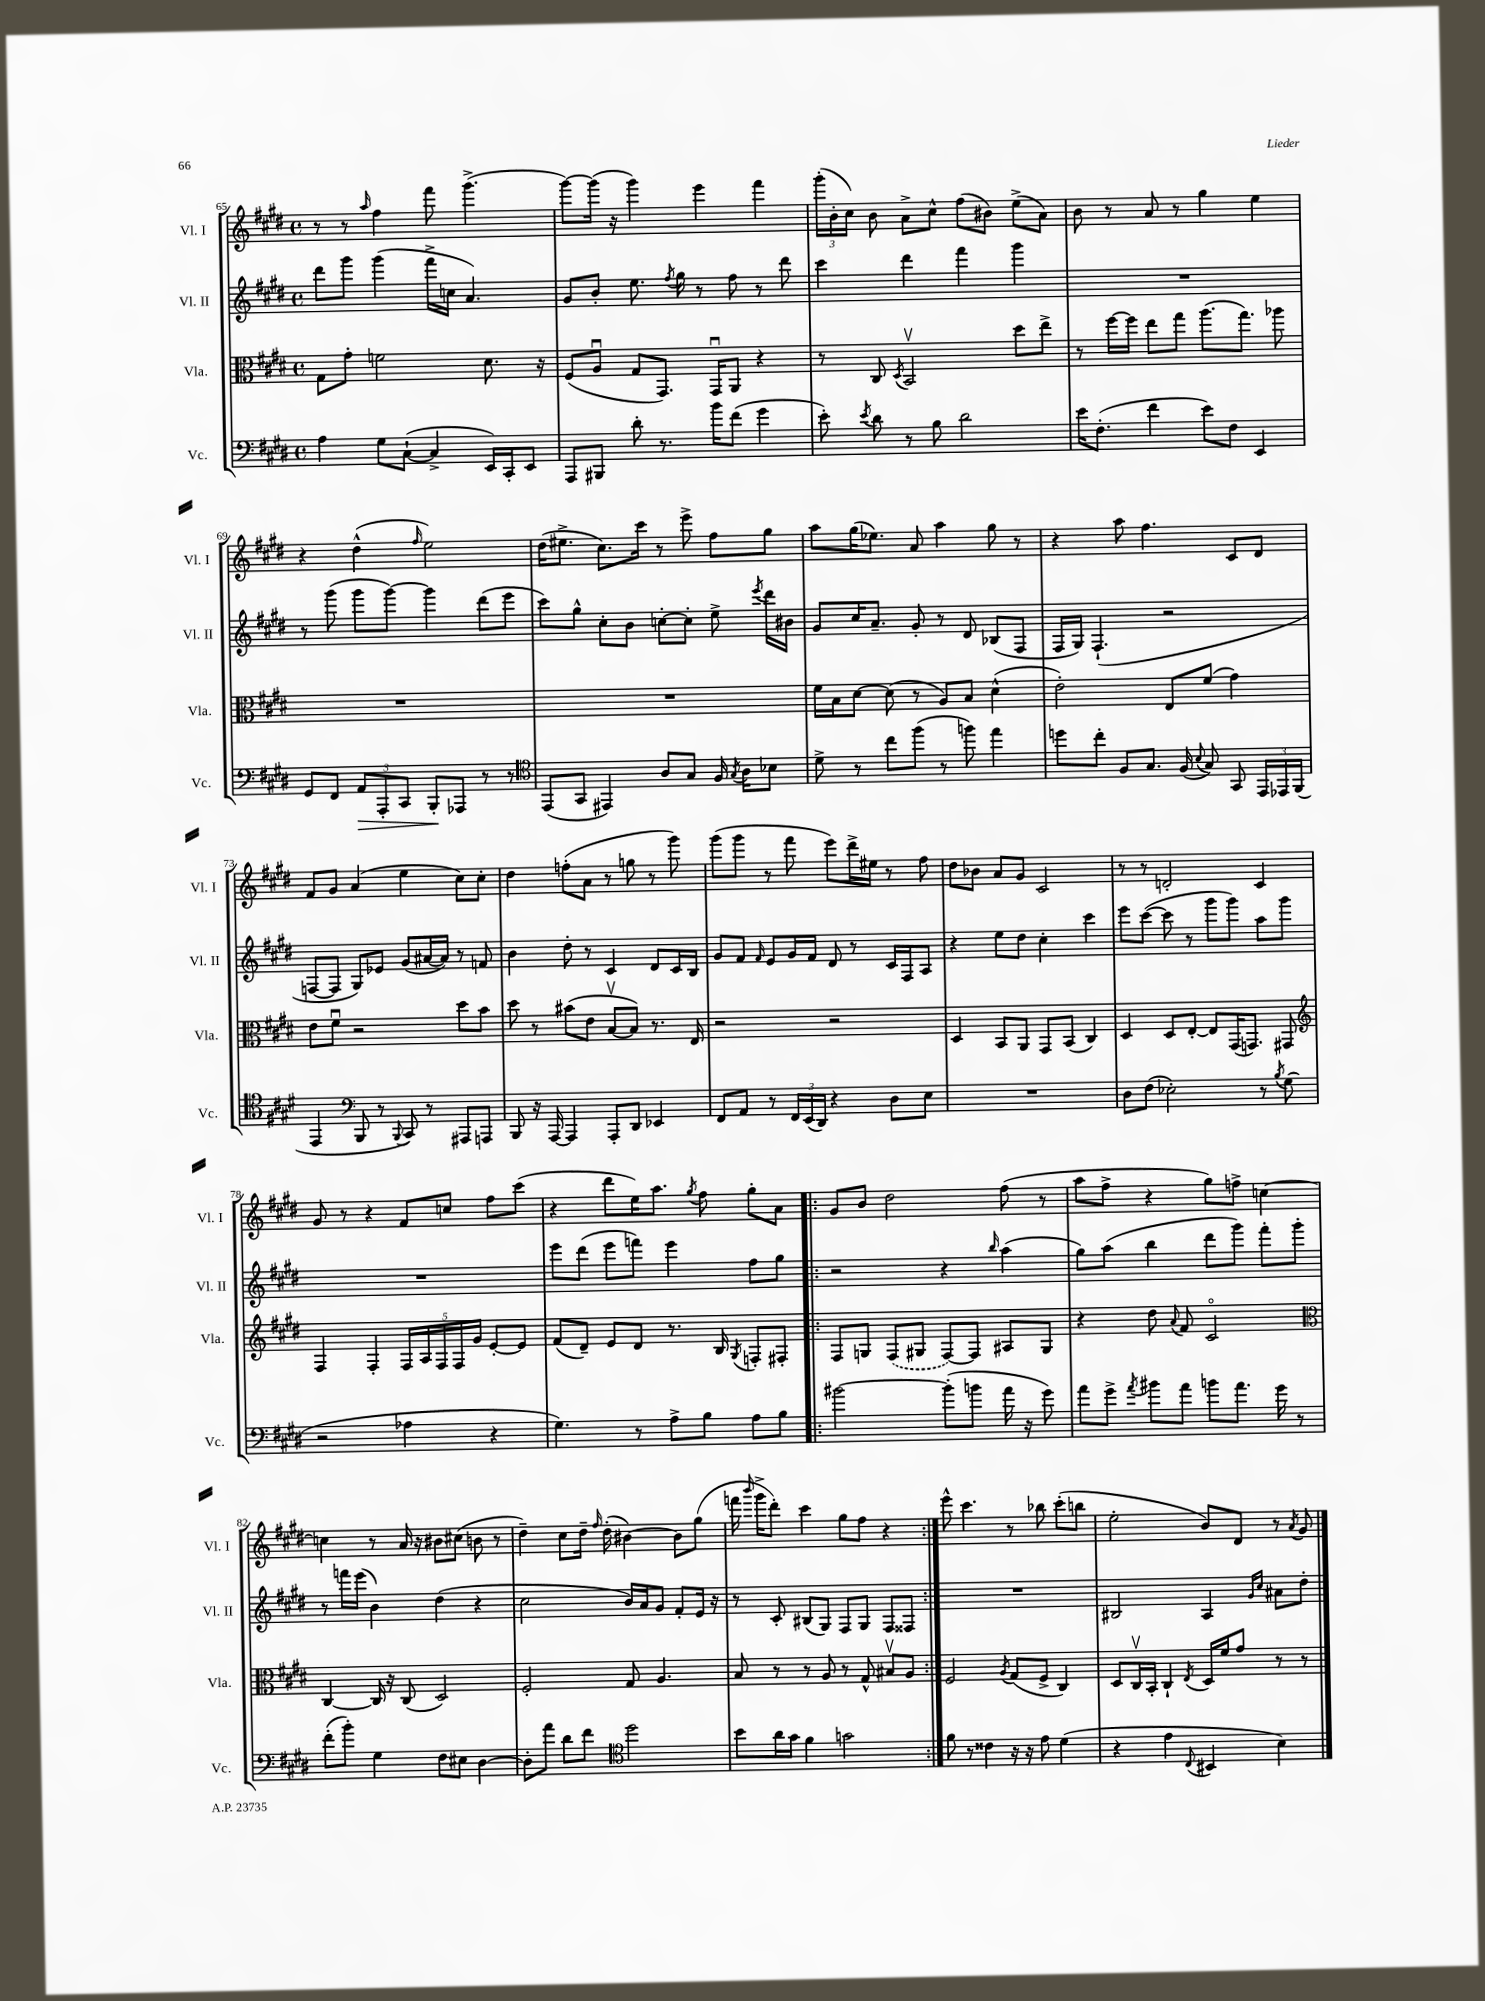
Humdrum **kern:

**kern	**dynam	**kern	**kern	**kern
*part4	*part4	*part3	*part2	*part1
*staff4	*staff4	*staff3	*staff2	*staff1
*I"Vc.	*	*I"Vla.	*I"Vl. II	*I"Vl. I
*I'Vc.	*	*I'Vla.	*I'Vl. II	*I'Vl. I
*clefF4	*	*clefC3	*clefG2	*clefG2
*k[f#c#g#d#]	*	*k[f#c#g#d#]	*k[f#c#g#d#]	*k[f#c#g#d#]
*M4/4	*	*M4/4	*M4/4	*M4/4
*met(c)	*	*met(c)	*met(c)	*met(c)
=65	=65	=65	=65	=65
4A\	.	8G#\L	8ddd#\L	8r
.	.	8g#'\J	8ggg#\J	8r
.	.	.	.	16qqaa/
8G#\L	.	2fn\	(4ggg#\	4ff#\
([8C#`\J	.	.	.	.
4C#^/]	.	.	16fff#^\LL	8fff#\
.	.	.	16ccn\JJ	.
.	.	.	4.a/)	(4.ggg#^\
16EE/LL)	.	8.d#\	.	.
16CC#'/J	.	.	.	.
8EE/J	.	.	.	.
.	.	16r	.	.
=66	=66	=66	=66	=66
8AAA/L	.	(8F#/L	8g#/L	[8ggg#\L)
8BBB#X/J	.	8Au/J	8b'/J	(16ggg#\Jk]
.	.	.	.	16r
8d#'\	.	8G#/L	8.ee\	4ggg#\)
8.r	.	8.GG#/J)	.	.
.	.	.	8qff#/	.
.	.	.	16gg#\	.
.	.	.	8r	4eee\
16b\KL	.	16GG#u/KL	.	.
(8f#\J	.	8AA/J	8ff#\	.
4g#\	.	4r	8r	4fff#\
.	.	.	8ddd#\	.
=67	=67	=67	=67	=67
8e'\)	.	8r	4ccc#\	(24ggg#'\LL
.	.	.	.	24b'\
.	.	.	.	24cc#\JJ)
8qe/	.	.	.	.
8d#\	.	8C#/	.	8b\
.	.	8qD#/	.	.
8r	.	2BBv/	4ddd#\	8a^\L
8B\	.	.	.	8cc#^^\J
2d#\	.	.	4fff#\	(8ff#\L
.	.	.	.	8b#X\J)
.	.	8dd#\L	4ggg#\	(8ee^\L
.	.	8ee^\J	.	8a\J)
=68	=68	=68	=68	=68
16e\KL	.	8r	1r	8b\
(8.F#'\J	.	.	.	.
.	.	[16ff#\LL	.	8r
.	.	16ff#\JJ]	.	.
4f#\	.	8ee\L	.	8a/
.	.	8gg#\J	.	8r
8e\L)	.	(8.aa\L	.	4gg#\
8F#\J	.	.	.	.
.	.	8.gg#\J)	.	.
4EE/	.	.	.	4ee\
.	.	8aa-X\	.	.
!!LO:LB:g=z
=69	=69	=69	=69	=69
8GG#/L	.	1r	8r	4r
8FF#/J	.	.	(8ggg#\	.
!	!LO:HP:b	!	!	!
12AA/L	>	.	8ggg#\L	(4dd#^^\
12AAA'/	.	.	.	.
.	.	.	[8ggg#\J)	.
12CC#/J	.	.	.	.
.	.	.	.	16qqff#/
8BBB'/L	.	.	4ggg#\]	2ee\)
8AAA-X/J	]	.	.	.
8r	.	.	(8ddd#\L	.
8r	.	.	8eee\J	.
=70	=70	=70	=70	=70
*clefC4	*	*	*	*
(8EE/L	.	1r	8ccc#\L)	(16dd#\KL
.	.	.	.	8.ee#X^\J
8GG#/J	.	.	8gg#^^\J	.
4EE#X/)	.	.	8cc#'\L	8.cc#\L)
.	.	.	8b\J	.
.	.	.	.	16ccc#\Jk
8A/L	.	.	[8ccn'\L	8r
8G#/J	.	.	8cc'\J]	8eee^\
16F#/	.	.	8ee^\	8ff#\L
8qG#/	.	.	.	.
16A\KL	.	.	.	.
.	.	.	8qeee/	.
8B-X\J	.	.	16ddd#\LL	8gg#\J
.	.	.	16b#X\JJ	.
=71	=71	=71	=71	=71
8d#^\	.	16f#\LL	8g#/L	8aa\L
.	.	16B\J	.	.
8r	.	[8d#\J	16cc#/K	(16gg#\K
.	.	.	8.a~/J	8.ee-X\J)
8cc#\L	.	(8d#\]	.	.
(8ff#\J	.	8r	8g#'/	8a/
8r	.	8A/L)	8r	4aa\
8ffn\)	.	8B/J	8d#/	.
4ee\	.	(4d#^^\	(8B-X/L	8gg#\
.	.	.	8F#/J	8r
=72	=72	=72	=72	=72
8ddn\L	.	2e'\)	16F#/LL	4r
.	.	.	16G#/JJ)	.
8cc#'\J	.	.	(4.F#`/	.
8F#/L	.	.	.	8aa\
8.G#/J	.	.	.	4.ff#\
.	.	8E/L	2r	.
(16F#/	.	.	.	.
8qqB/	.	.	.	.
8G#/)	.	(8f#/J	.	.
8GG#/	.	4g#\)	.	8c#/L
24EE/LL	.	.	.	8d#/J
24EE-X/	.	.	.	.
(24FF#/JJ	.	.	.	.
!!LO:LB:g=z
=73	=73	=73	=73	=73
4EE/	.	8e\L	[8Fn/L	8f#/L
.	.	8f#u\J	8F/J]	8g#/J
*clefF4	*	*	*	*
8BBB/	.	2r	8G#/L)	(4a/
8r	.	.	8e-X/J	.
8qqBBB/	.	.	.	.
8CC#/)	.	.	(8g#/L	4ee\
8r	.	.	[16a#X/L	.
.	.	.	16a#/JJ])	.
8AAA#X/L	.	8dd#\L	8r	8cc#\L)
8AAAn/J	.	8b\J	8fn/	8cc#'\J
=74	=74	=74	=74	=74
8BBB/	.	8dd#\	4b\	4dd#\
16r	.	8r	.	.
[16AAA/	.	.	.	.
4AAA/]	.	(8b#X\L	8dd#'\	(8ffn'\L
.	.	8e\J	8r	8a\J
8AAA'/L	.	[8Bv/L	4c#/	8r
8DD#/J	.	8B/J])	.	8ggn\
4EE-X/	.	8.r	8d#/L	8r
.	.	.	16c#/L	8ggg#\)
.	.	16E/	16B/JJ	.
=75	=75	=75	=75	=75
8FF#/L	.	2r	8g#/L	(8ggg#\L
8AA/J	.	.	8f#/J	8ggg#\J
.	.	.	16qqf#/	.
8r	.	.	8e/L	8r
24FF#/LL	.	.	16g#/L	8fff#\
(24EE/	.	.	.	.
.	.	.	16f#/JJ	.
24DD#/JJ)	.	.	.	.
4r	.	2r	8d#/	8eee\L)
.	.	.	8r	16ddd#^\L
.	.	.	.	16ee#X\JJ
8D#\L	.	.	16c#/LL	8r
.	.	.	16F#/J	.
8E\J	.	.	8A/J	8ff#\
=76	=76	=76	=76	=76
1r	.	4D#/	4r	8dd#\L
.	.	.	.	8b-X\J
.	.	8BB/L	8ee\L	8a/L
.	.	8AA/J	8dd#\J	8g#/J
.	.	8GG#/L	4cc#'\	2c#/
.	.	(8BB/J	.	.
.	.	4C#/)	4ccc#\	.
=77	=77	=77	=77	=77
8D#\L	.	4D#/	8eee\L	8r
(8F#\J	.	.	([8ccc#\J	8r
2E-X'\)	.	8D#/L	8ccc#\]	2dn'/
.	.	[8E'/J	8r	.
.	.	8E/L]	8ggg#\L	.
.	.	(16GG#/K	8ggg#\J)	.
.	.	8.GGn/J)	.	.
8r	.	.	8aa\L	4c#/
8qB/	.	.	.	.
(8G#\	.	8GG#X/	8ggg#\J	.
!!LO:LB:g=z
=78	=78	=78	=78	=78
*	*	*clefG2	*	*
2r	.	4F#/	1r	8g#/
.	.	.	.	8r
.	.	4F#'/	.	4r
4A-X\	.	20F#/LL	.	8f#/L
.	.	20A/	.	.
.	.	20F#/	.	.
.	.	.	.	8ccn/J
.	.	20F#/	.	.
.	.	20g#/JJ	.	.
4r	.	[8e'/L	.	8ff#\L
.	.	8e/J]	.	(8ccc#\J
=79	=79	=79	=79	=79
4.G#\)	.	(8f#/L	8eee\L	4r
.	.	8d#~/J)	(8ddd#\J	.
.	.	8e/L	8eee\L	8ddd#\L
8r	.	8d#/J	8fffn\J)	16ee\K)
.	.	.	.	8.aa\J
8A^\L	.	8.r	4eee\	.
.	.	.	.	8qgg#/
8B\J	.	.	.	8ff#\
.	.	16B/	.	.
.	.	8qG#/	.	.
8A\L	.	8Fn'/L	8ff#\L	8gg#'\L
8B\J	.	8F#X'/J	8gg#\J	8a\J
=80!|:	=80!|:	=80!|:	=80!|:	=80!|:
[2b#X\	.	8F#/L	2r	8g#/L
.	.	8Gn/J	.	8b/J
.	.	(8F#/L	.	2dd#\
.	.	8G#X/J	.	.
(8b#'\L]	.	[8F#/L)	4r	.
8bn\J	.	8F#/J]	.	.
.	.	.	16qqbb/	.
16a\	.	8A#X/L	(4aa\	(8ff#\
16r	.	.	.	.
8g#\)	.	8G#/J	.	8r
=81	=81	=81	=81	=81
8a\L	.	4r	8gg#\L)	8aa\L
8g#^\J	.	.	(8aa\J	8ff#^\J
8qa/	.	.	.	.
8b#X\L	.	8dd#\	4bb\	4r
.	.	8qqa/	.	.
8a\J	.	8f#/	.	.
8bn\L	.	2c#/	8ddd#\L	8gg#\L)
8.a\J	.	.	8ggg#\J)	8ffn^\J
.	.	.	8fff#'\L	[4ccn\
16g#\	.	.	.	.
8r	.	.	8ggg#'\J	.
!!LO:LB:g=z
=82	=82	=82	=82	=82
*	*	*clefC3	*	*
(8f#'\L	.	[4C#/	8r	4ccn\]
8b'\J)	.	.	16fffn\LL	.
.	.	.	(16eee\JJ	.
4G#\	.	16C#/]	4b\)	8r
.	.	16r	.	.
.	.	(8C#/	.	16a/
.	.	.	.	16r
8F#\L	.	2D#/)	(4dd#\	8b#X\L
8E#X\J	.	.	.	(8cc#X\J
[4D#\	.	.	4r	8bn\
.	.	.	.	8r
=83	=83	=83	=83	=83
8D#'\L]	.	2F#'/	2cc#\	4dd#~\)
8a\J	.	.	.	.
8d#\L	.	.	.	8cc#\L
8f#\J	.	.	.	16dd#~\Jk
.	.	.	.	16qqff#/
.	.	.	.	(16dd#'\
*clefC4	*	*	*	*
2dd#\	.	8G#/	16b/LL)	[4b#X\)
.	.	.	16a/J	.
.	.	4.A/	8g#/J	.
.	.	.	8f#'/L	8b#\L]
.	.	.	16e/Jk	(8gg#\J
.	.	.	16r	.
=84	=84	=84	=84	=84
8b\L	.	8B/	8r	16fffn\
.	.	.	.	16qqbbb/
.	.	.	.	16ggg#^\KL
16a\L	.	8r	8c#'/	8ddd#'\J)
16g#\JJ	.	.	.	.
4f#\	.	8r	(8B#X/L	4ccc#\
.	.	8A/	8G#/J)	.
2gn\	.	8r	8F#/L	8gg#\L
.	.	8G#^^/	8G#/J	8ff#\J
.	.	8B#Xv/L	8F#/L	4r
.	.	8A/J	8F##X/J	.
=85:|!	=85:|!	=85:|!	=85:|!	=85:|!
8f#\	.	2F#/	1r	8eee^^\
8r	.	.	.	4.ccc#\
4c##X\	.	.	.	.
.	.	8qA/	.	.
16r	.	(8G#/L	.	8r
16r	.	.	.	.
8e\	.	8F#^/J	.	8bb-X\
(4d#\	.	4C#/)	.	(8ccc#'\L
.	.	.	.	8bbn\J
=86	=86	=86	=86	=86
4r	.	8D#/L	2B#X/	2ee'\
.	.	16C#v/L	.	.
.	.	16BB'/JJ	.	.
4e\	.	4C#`/	.	.
8qqC#/	.	8qE/	.	.
4BB#X/	.	16D#/LL	4A/	8b/L)
.	.	16f#/J	.	.
.	.	8g#/J	.	8d#/J
.	.	.	16qqg#/LL	.
.	.	.	16qqcc#/JJ	.
4B\)	.	8r	8a#X\L	8r
.	.	.	.	8qa/
.	.	8r	8dd#'\J	8g#/
==	==	==	==	==
*-	*-	*-	*-	*-
